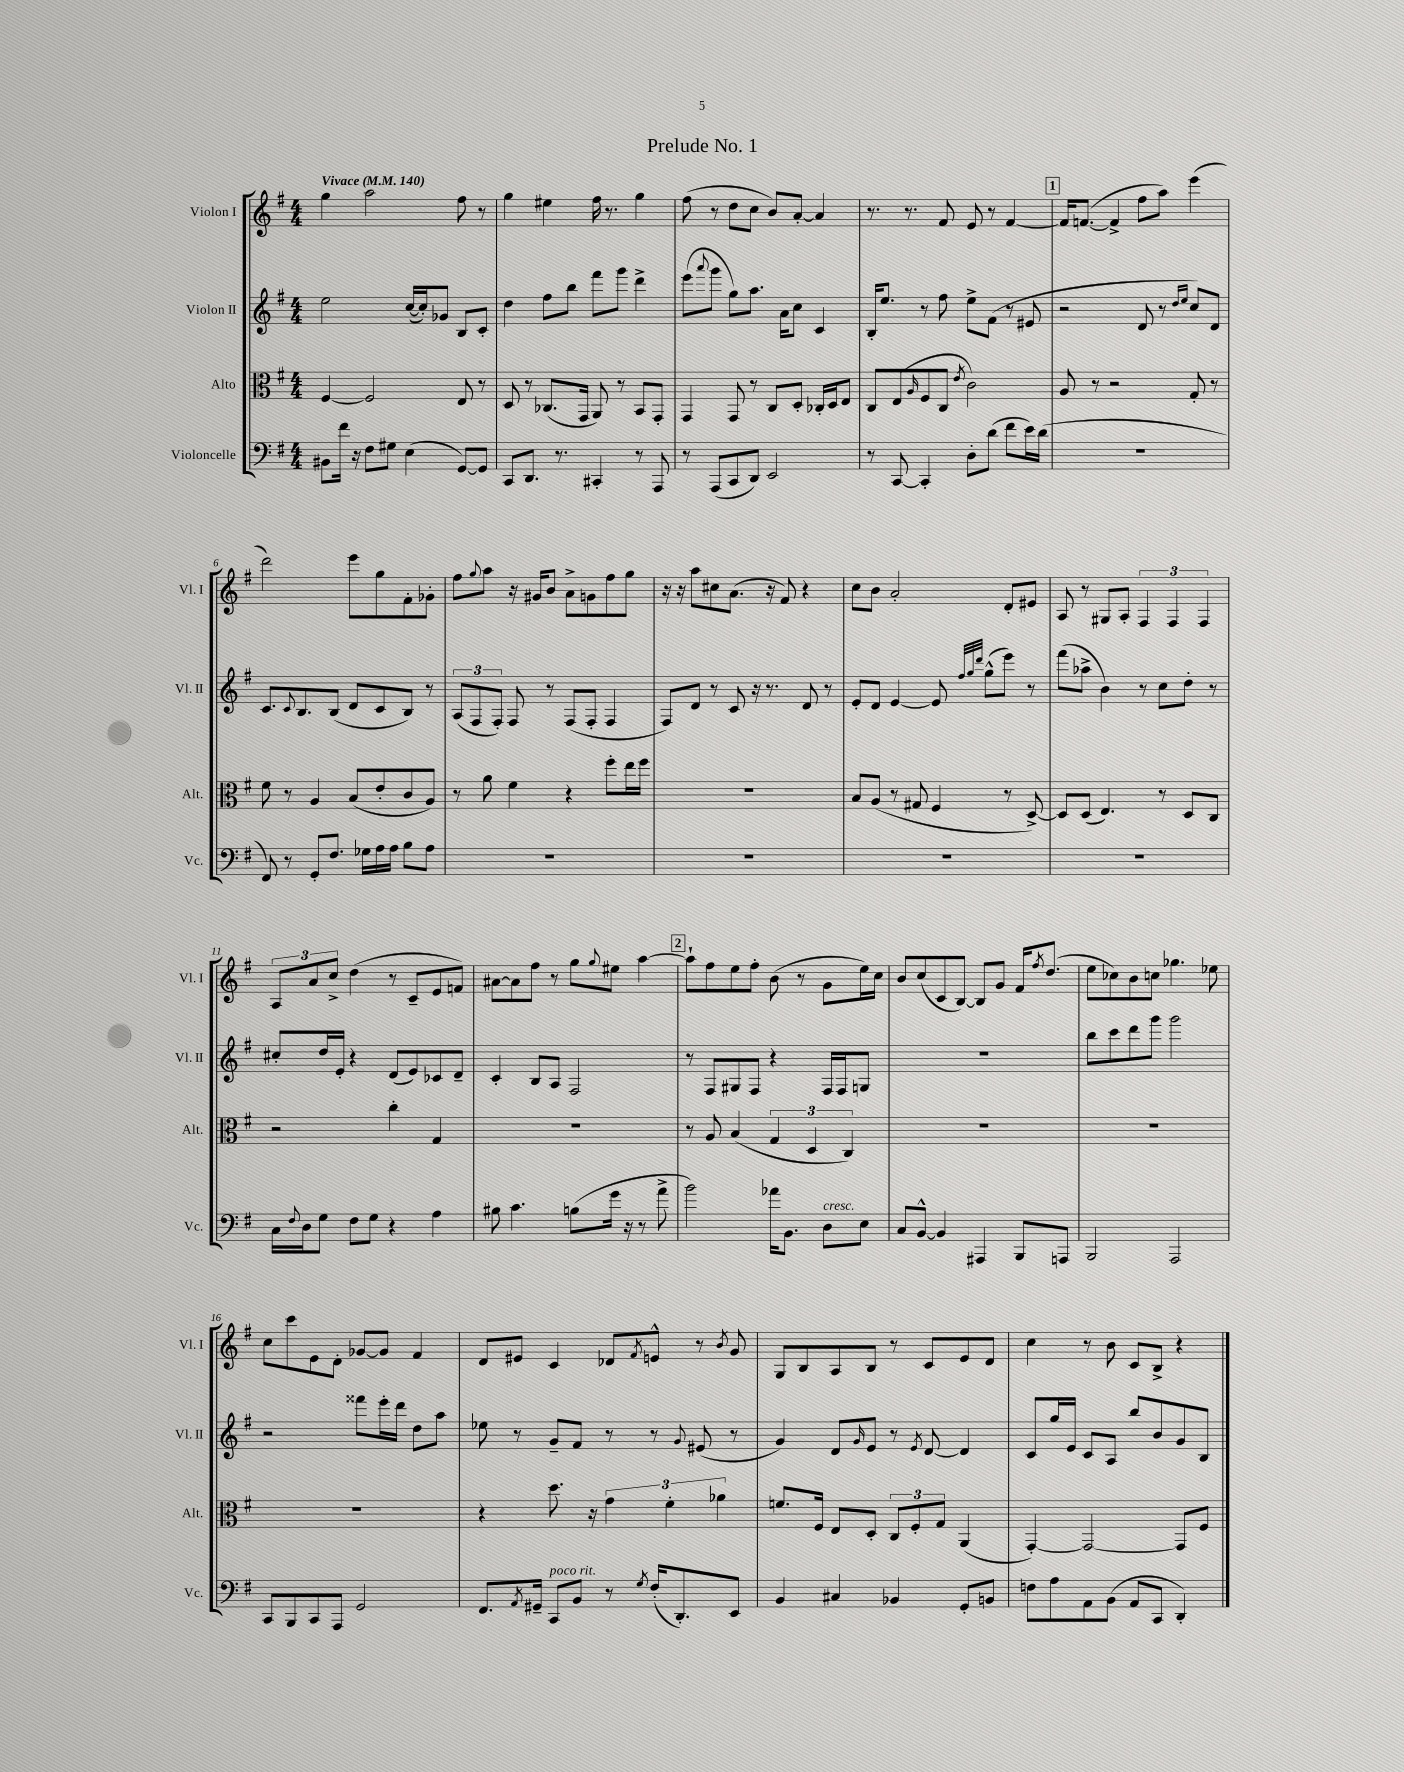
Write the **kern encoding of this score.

**kern	**kern	**kern	**kern
*staff4	*staff3	*staff2	*staff1
*clefF4	*clefC3	*clefG2	*clefG2
*k[f#]	*k[f#]	*k[f#]	*k[f#]
*M4/4	*M4/4	*M4/4	*M4/4
*MM140	*MM140	*MM140	*MM140
8BB#	[4F#	2ee	4gg
16f#	.	.	.
16r	.	.	.
8F#	2F#]	.	2aa
8G#	.	.	.
(4E	.	([16cc	.
.	.	16cc'])	.
.	.	8g-	.
[8GG)	8E	8B	8ff#
8GG]	8r	8c'	8r
=	=	=	=
8CC	8D	4dd	4gg
8.DD	8r	.	.
.	(8.C-	8ff#	4ee#
8.r	.	.	.
.	.	8bb	.
.	16GG	.	.
4CC#'	8AA)	8fff#	16ff#
.	.	.	8.r
.	8r	8ggg	.
8r	8BB	4ddd^	4gg
8AAA	8GG'	.	.
=	=	=	=
8r	4GG	(8eee	(8ff#
.	.	8qqaaa	.
(8AAA	.	8ggg	8r
8CC	8GG	8gg)	8dd
8DD)	8r	8.aa	8cc
2EE	8C	.	8b)
.	.	16a	.
.	8D'	8cc	[8a'
.	16C-'	4c	4a]
.	16D	.	.
.	8E	.	.
=	=	=	=
8r	8C	16B'	8.r
.	.	8.ee	.
[8CC	(8E	.	.
.	.	.	8.r
.	16qqA	.	.
4CC']	8F#	8r	.
.	8C	8ff#	8f#
.	8qe	.	.
8D'	2c)	8ee^	8e
(8d	.	(8f#	8r
8f#	.	8r	[4f#
16e)	.	8e#	.
(16d	.	.	.
=	=	=	=
1r	8A	2r	16f#]
.	.	.	([8.f
.	8r	.	.
.	2r	.	4f^]
.	.	8d	8ff#
.	.	8r	8aa)
.	.	16qqdd	.
.	.	16qqee	.
.	8G'	8cc)	(4eee
.	8r	8d	.
=	=	=	=
8FF#)	8f#	8.c	2ddd)
8r	8r	.	.
.	.	8qqc	.
.	.	8.B	.
8GG'	4A	.	.
8.F#	.	(8B	.
.	(8B	8d	8eee
16G-	.	.	.
16A	8e'	8c	8gg
16A	.	.	.
8B	8c	8B)	8f#'
8A	8A)	8r	8g-'
=	=	=	=
1r	8r	(12A	8ff#
.	.	12F#	.
.	.	.	8qqgg
.	8a	.	8aa
.	.	12F#')	.
.	4f#	8F#	16r
.	.	.	16g#
.	.	8r	8b
.	4r	(8F#	8a^
.	.	8F#'	8g
.	8ff#'	4F#	8ff#
.	16ee	.	8gg
.	16ff#	.	.
=	=	=	=
1r	1r	8F#)	16r
.	.	.	16r
.	.	8d	8aa
.	.	8r	8cc#
.	.	8c	(8.a
.	.	16r	.
.	.	8.r	16r
.	.	.	8f#)
.	.	8d	4r
.	.	8r	.
=	=	=	=
1r	8B	8e'	8cc
.	(8A	8d	8b
.	8r	[4e	2a'
.	8G#	.	.
.	4F#	8e]	.
.	.	32qqff#	.
.	.	32qqgg	.
.	.	32qqddd	.
.	.	(8gg^^	.
.	8r	8eee)	8d'
.	[8D^)	8r	8e#
=	=	=	=
1r	8D]	(8fff#	8A
.	(8D	8aa-^	8r
.	4.E)	4b)	8G#
.	.	.	8A'
.	.	8r	6F#
.	8r	8cc	.
.	.	.	6F#
.	8D	8dd'	.
.	.	.	6F#
.	8C	8r	.
=	=	=	=
16C	2r	8cc#'	12A
8qqF#	.	.	.
16D	.	.	.
.	.	.	12a
8G	.	16dd	.
.	.	.	12cc^
.	.	16e'	.
8F#	.	4r	(4dd
8G	.	.	.
4r	4cc'	(8d	8r
.	.	8e)	8c~
4A	4G	8c-	8e
.	.	8d~	8f)
=	=	=	=
8B#	1r	4c'	[8a#
4.c	.	.	8a#]
.	.	8B	8ff#
.	.	8A	8r
(8B	.	2F#	8gg
.	.	.	8qqgg
16g	.	.	8ee#
16r	.	.	.
8r	.	.	[4aa
8a^	.	.	.
=	=	=	=
2b)	8r	8r	8aa`]
.	8A	8F#	8ff#
.	(4B	8G#	8ee
.	.	8F#	8ff#'
16a-	6G	4r	(8b
8.BB	.	.	.
.	.	.	8r
.	6D	.	.
8D	.	16F#	8g
.	.	16F#	.
.	6C)	.	.
8E	.	8G	16ee)
.	.	.	16cc
=	=	=	=
8C	1r	1r	8b
[8BB^^	.	.	(8cc
4BB]	.	.	8c
.	.	.	[8B)
4AAA#	.	.	8B]
.	.	.	8g
8BBB	.	.	16f#
.	.	.	8qff#
.	.	.	(8.dd
8AAA	.	.	.
=	=	=	=
2BBB	1r	8bb	8ee
.	.	8ccc	8cc-)
.	.	8ddd	8b
.	.	8ggg	8cc
2AAA	.	2ggg	4.gg-
.	.	.	8ee-
=	=	=	=
8CC	1r	2r	8cc
8BBB	.	.	8ccc
8CC	.	.	8e
8AAA	.	.	8d'
2GG	.	8fff##	[8g-
.	.	16eee'	8g-]
.	.	16ddd	.
.	.	8dd	4f#
.	.	8aa	.
=	=	=	=
8.FF#	4r	8ee-	8d
.	.	8r	8e#
8qAA	.	.	.
16GG#~	.	.	.
8CC	8.dd	8g~	4c
8BB	.	8f#	.
.	16r	.	.
8r	6g	8r	8d-
8qG	.	.	8qf#
(16F#'	.	8r	8e^^
.	6f#'	.	.
8.DD')	.	.	.
.	.	8qqg	.
.	.	(8e#	8r
.	6a-	.	.
.	.	.	8qb
8EE	.	8r	8g
=	=	=	=
4BB	8.f	4g)	8G
.	.	.	8B
.	16F#	.	.
4C#	8E	8d	8A
.	.	16qqg	.
.	8D'	8e	8B
4BB-	12C	8r	8r
.	12F#'	.	.
.	.	8qe	.
.	.	[8d	8c
.	12G	.	.
8GG'	(4AA	4d]	8e
8BB	.	.	8d
=	=	=	=
8F	[4GG')	8c	4cc
8A	.	16gg	.
.	.	16e	.
8AA	2GG_	8c	8r
(8BB	.	8A	8b
8AA	.	8bb	8c
8CC	.	8b	8B^
4DD')	8GG]	8g	4r
.	8F#	8B	.
==	==	==	==
*-	*-	*-	*-
